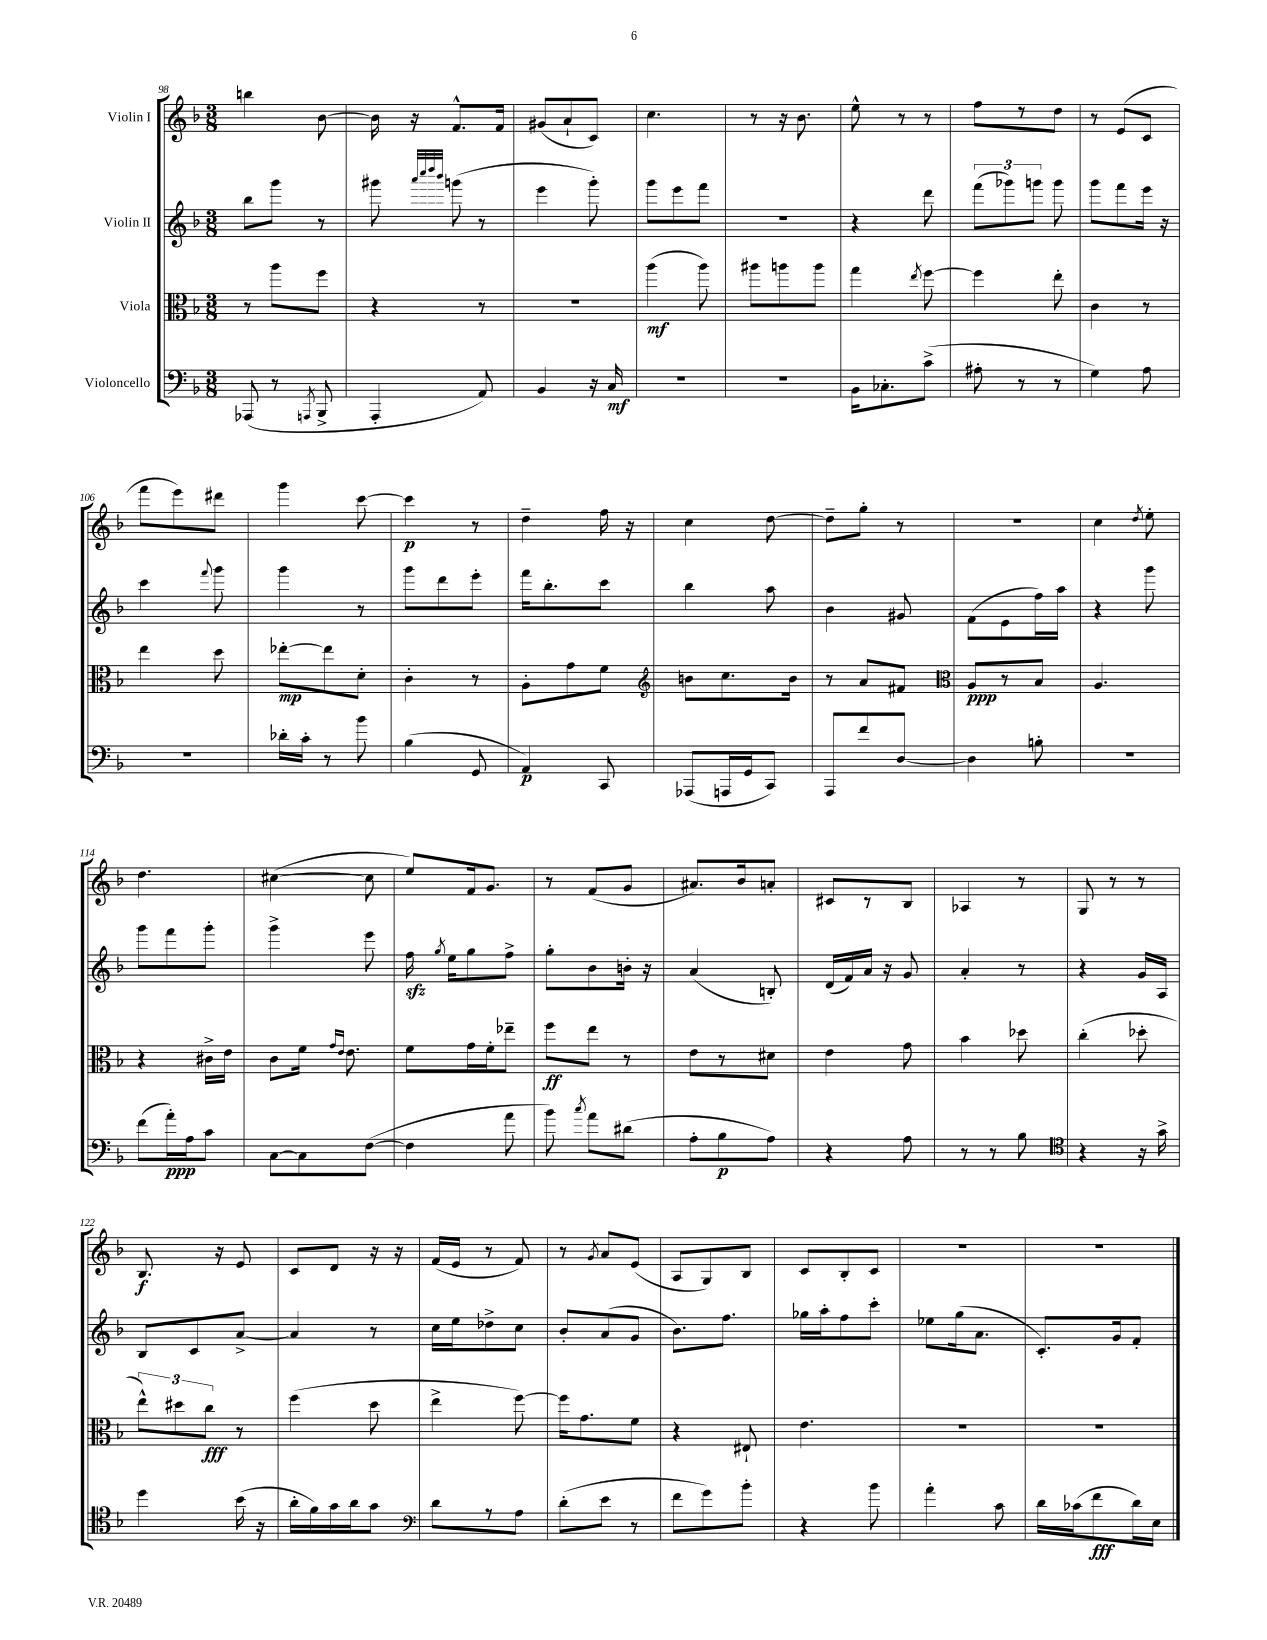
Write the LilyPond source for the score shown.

<<
\new StaffGroup <<
\new Staff = "s0" \with { instrumentName = "Violin I" } {
    \clef treble \key f \major \numericTimeSignature \time 3/8
    \autoBeamOff b''4 bes'8~ |
    bes'16 r16 f'8.[-^ f'16] |
    gis'8[( a'8-! c'8]) |
    c''4. |
    r8 r16 bes'8. |
    e''8-^ r8 r8 |
    f''8[ r8 d''8] |
    r8 e'8[( c'8] |
    f'''8[ e'''8) dis'''8] |
    g'''4 c'''8~ |
    c'''4\p r8 |
    d''4-- f''16 r16 |
    c''4 d''8~ |
    d''8[-- g''8]-. r8 |
    R4. |
    c''4 \acciaccatura { d''8 } e''8-. |
    d''4. |
    cis''4~( cis''8 |
    e''8[) f'16 g'8.] |
    r8 f'8[( g'8] |
    ais'8.[) bes'16 a'8]-. |
    cis'8[ r8 bes8] |
    aes4 r8 |
    g8 r8 r8 |
    bes8.\f r16 e'8 |
    c'8[ d'8] r16 r16 |
    f'16[( e'16] r8 f'8) |
    r8 \acciaccatura { g'8 } a'8[ e'8]( |
    a8[ g8) bes8] |
    c'8[ bes8-. c'8] |
    R4. |
    R4. \bar "|." |
}
\new Staff = "s1" \with { instrumentName = "Violin II" } {
    \clef treble \key f \major \numericTimeSignature \time 3/8
    \autoBeamOff bes''8[ g'''8] r8 |
    gis'''8 \grace { a'''32[ c''''32 d''''32 bes'''32] } g'''8( r8 |
    e'''4 g'''8-.) |
    g'''8[ e'''8 f'''8] |
    R4. |
    r4 d'''8 |
    \tuplet 3/2 { f'''8[( ges'''8) g'''8] } g'''8 |
    g'''8[ f'''8 e'''16] r16 |
    c'''4 \appoggiatura { f'''8 } g'''8 |
    g'''4 r8 |
    g'''8[ d'''8 e'''8]-. |
    f'''16[ bes''8.-. c'''8] |
    bes''4 a''8 |
    bes'4 gis'8 |
    f'8[( e'8 f''16) a''16] |
    r4 g'''8 |
    g'''8[ f'''8 g'''8]-. |
    g'''4-> e'''8 |
    f''16\sfz \acciaccatura { g''8 } e''16[ g''8 f''8]-> |
    g''8[-. bes'8 b'16]-. r16 |
    a'4( b8-.) |
    d'16[( f'16) a'16] r16 g'8 |
    a'4-. r8 |
    r4 g'16[ a16] |
    bes8[ c'8 a'8]~-> |
    a'4 r8 |
    c''16[ e''16 des''8-> c''8] |
    bes'8[-. a'8( g'8] |
    bes'8.[) f''8.] |
    ges''16[ a''16-. f''8 c'''8]-. |
    ees''8[ g''16( a'8.] |
    c'8.[-.) g'16 f'8]-. \bar "|." |
}
\new Staff = "s2" \with { instrumentName = "Viola" } {
    \clef alto \key f \major \numericTimeSignature \time 3/8
    \autoBeamOff r8 a''8[ f''8] |
    r4 r8 |
    r4. |
    a''4\mf( a''8) |
    ais''8[ a''8 a''8] |
    g''4 \acciaccatura { e''8 } f''8~ |
    f''4 e''8-. |
    c'4 r8 |
    e''4 d''8 |
    ees''8[~-.\mp ees''8 d'8]-. |
    c'4-. r8 |
    a8[-. g'8 f'8] |
    \clef treble b'8[ c''8. b'16] |
    r8 a'8[ fis'8] |
    \clef alto a8[\ppp r8 bes8] |
    a4. |
    r4 cis'16[-> e'16] |
    c'8[ f'16] \grace { g'16[ e'16] } e'8. |
    f'8[ g'16 f'16-. ees''8]-- |
    f''8[\ff e''8] r8 |
    e'8[ r8 dis'8] |
    e'4 g'8 |
    bes'4 des''8 |
    c''4-.( des''8-. |
    \tuplet 3/2 { e''8[-^) dis''8 c''8]\fff } r8 |
    f''4( d''8 |
    e''4-> f''8~) |
    f''16[ g'8. f'8] |
    r4 eis8-! |
    e'4. |
    R4. |
    R4. \bar "|." |
}
\new Staff = "s3" \with { instrumentName = "Violoncello" } {
    \clef bass \key f \major \numericTimeSignature \time 3/8
    \autoBeamOff aes,,8( r8 \acciaccatura { a,,8 } bes,,8-> |
    a,,4-. a,8) |
    bes,4 r16 c16\mf |
    R4. |
    R4. |
    bes,16[ ces8.-. c'8]->( |
    ais8-. r8 r8 |
    g4) a8 |
    R4. |
    des'16[-. c'16]-. r8 bes'8 |
    bes4( g,8 |
    a,4\p) c,8 |
    aes,,8[( a,,16 g,16 c,8]) |
    a,,8[ f'8 d8]~ |
    d4 b8-. |
    R4. |
    f'8[( a'16-.\ppp) a16 c'8] |
    c8[~ c8 f8]~( |
    f4 a'8 |
    bes'8) \acciaccatura { c''8 } a'8[ dis'8]( |
    a8[-. bes8\p a8]) |
    r4 a8 |
    r8 r8 bes8 |
    \clef tenor r4 r16 g'16-> |
    d''4 bes'16( r16 |
    a'16[-. f'16) g'16 a'16 g'8] |
    \clef bass d'8[ r8 a8] |
    d'8[-.( e'8] r8 |
    f'8[ g'8) bes'8]-. |
    r4 bes'8 |
    a'4-. c'8 |
    d'16[ ces'16( f'8\fff d'16) e16] \bar "|." |
}
>>
>>
\layout { \context { \Score currentBarNumber = #98 } }
